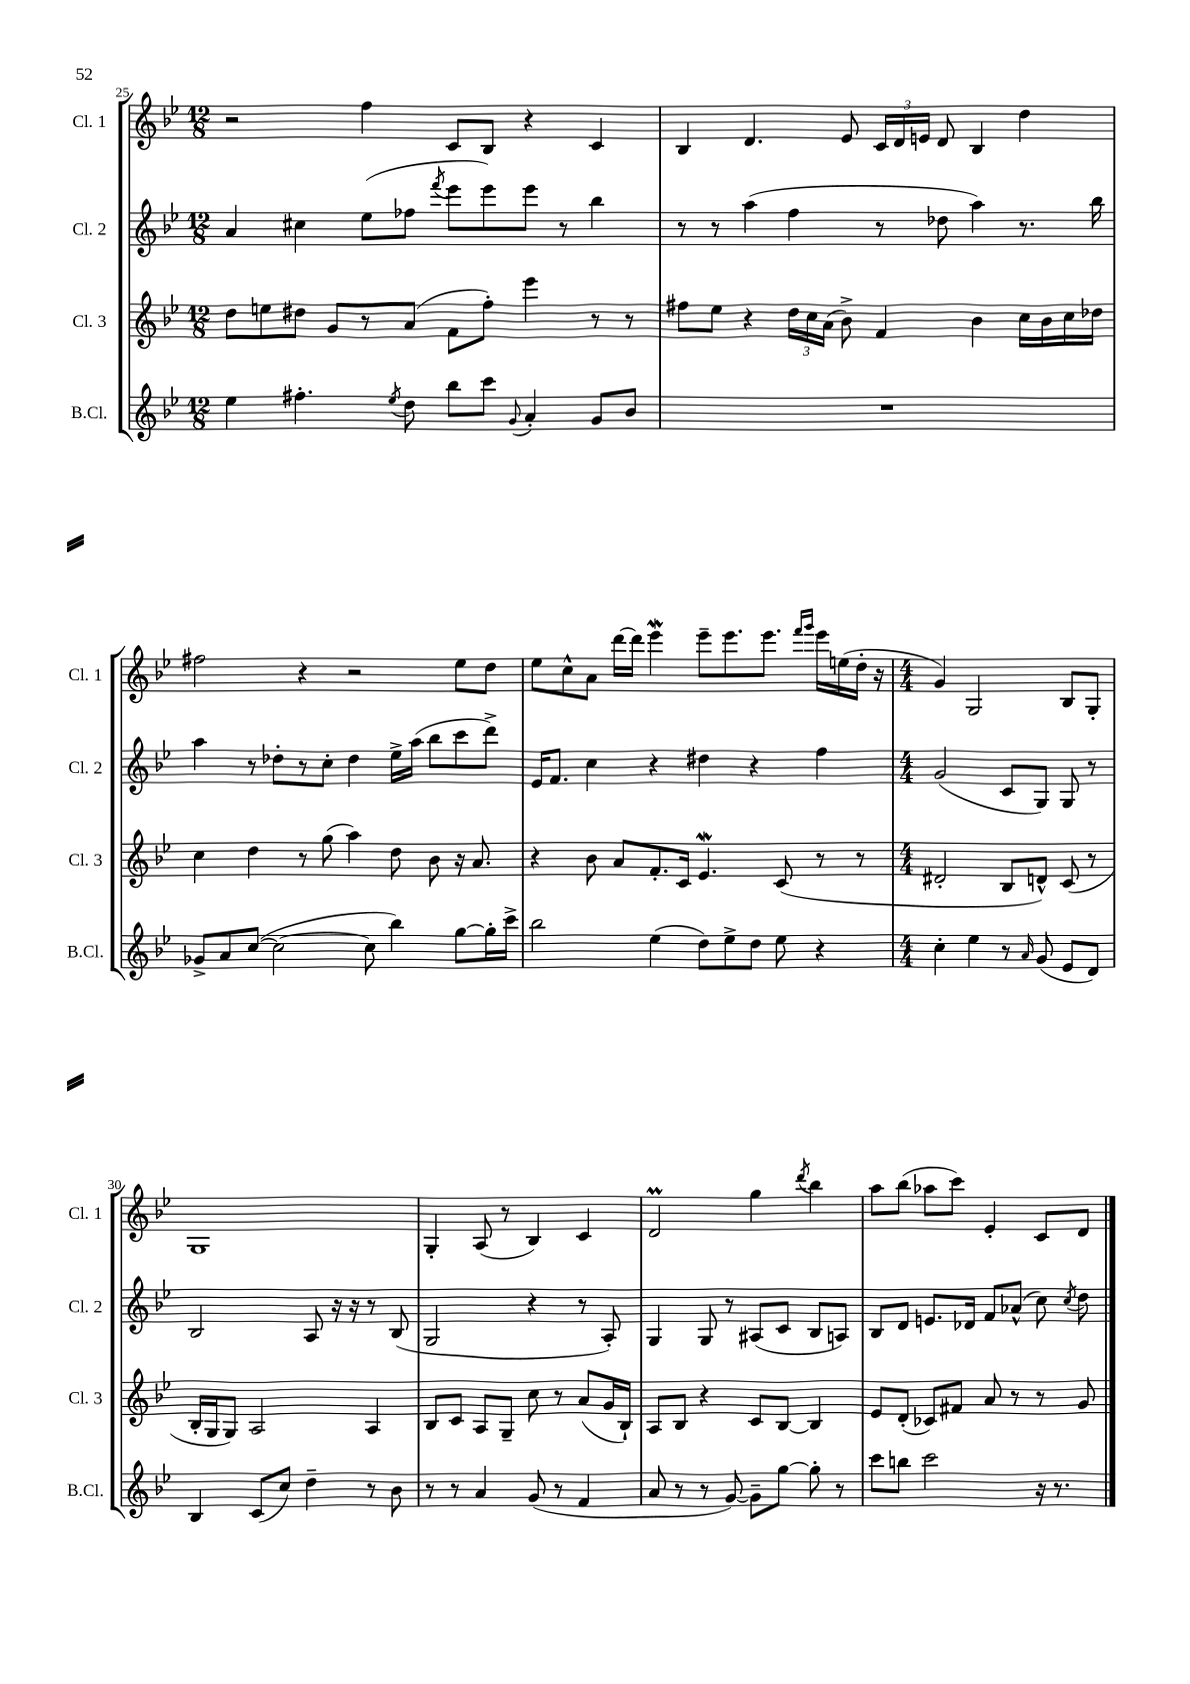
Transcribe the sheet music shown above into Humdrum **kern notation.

**kern	**kern	**kern	**kern
*part4	*part3	*part2	*part1
*staff4	*staff3	*staff2	*staff1
*I"B.Cl.	*I"Cl. 3	*I"Cl. 2	*I"Cl. 1
*I'B.Cl.	*I'Cl. 3	*I'Cl. 2	*I'Cl. 1
*clefG2	*clefG2	*clefG2	*clefG2
*k[b-e-]	*k[b-e-]	*k[b-e-]	*k[b-e-]
*M12/8	*M12/8	*M12/8	*M12/8
=25	=25	=25	=25
4ee-\	8dd\L	4a/	2r
.	8een\	.	.
4.ff#X'\	8dd#X\J	4cc#X\	.
.	8g/L	.	.
.	8r	(8ee-\L	4ff\
8qee-/	.	.	.
8dd\	(8a/J	8ff-X\J	.
.	.	8qfff/	.
8bb-\L	8f\L	8eee-\L	8c/L
8ccc\J	8ff'\J)	8eee-\)	8B-/J
8qqg/	.	.	.
4a'/	4eee-\	8eee-\J	4r
.	.	8r	.
8g/L	8r	4bb-\	4c/
8b-/J	8r	.	.
=26	=26	=26	=26
1.r	8ff#X\L	8r	4B-/
.	8ee-\J	8r	.
.	4r	(4aa\	4.d/
.	24dd\LL	4ff\	.
.	24cc\	.	.
.	(24a\JJ	.	.
.	8b-^\)	.	8e-/
.	4f/	8r	24c/LL
.	.	.	24d/
.	.	.	24en/JJ
.	.	8dd-X\	8d/
.	4b-\	4aa\)	4B-/
.	16cc\LL	8.r	4dd\
.	16b-\	.	.
.	16cc\	.	.
.	16dd-X\JJ	16bb-\	.
!!LO:LB:g=z
=27	=27	=27	=27
8g-X^/L	4cc\	4aa\	2ff#X\
8a/	.	.	.
([8cc/J	4dd\	8r	.
2cc\_	.	8dd-X'\L	.
.	8r	8r	4r
.	(8gg\	8cc'\J	.
.	4aa\)	4dd-\	2r
8cc\]	.	.	.
4bb-\)	8dd\	16ee-^\LL	.
.	.	(16aa\JJ	.
.	8b-\	8bb-\L	.
[8gg\L	16r	8ccc\	8ee-\L
.	8.a/	.	.
16gg'\L]	.	8ddd^\J)	8dd\J
16ccc^\JJ	.	.	.
=28	=28	=28	=28
2bb-\	4r	16e-/KL	8ee-\L
.	.	8.f/J	.
.	.	.	8cc^^\
.	8b-\	4cc\	8a\J
.	8a/L	.	[16ddd\LL
.	.	.	16ddd\JJ]
(4ee-\	8.f'/	4r	4eee-w\
.	16c/Jk	.	.
8dd\L)	4.e-w/	4dd#X\	8eee-~\L
8ee-^\	.	.	8.eee-\
8dd\J	.	4r	.
.	.	.	8.eee-\J
8ee-\	(8c/	.	.
.	.	.	16qqfff/LL
.	.	.	16qqggg/JJ
4r	8r	4ff\	16eee-\LL
.	.	.	(16een\
.	8r	.	16dd'\JJ
.	.	.	16r
=29	=29	=29	=29
*M4/4	*M4/4	*M4/4	*M4/4
4cc'\	2d#X'/	(2g/	4g/)
4ee-\	.	.	2G/
8r	8B-/L	8c/L	.
16qqa/	.	.	.
(8g/	8dn^^/J)	8G/J)	.
8e-/L	(8c/	8G/	8B-/L
8d/J)	8r	8r	8G'/J
!!LO:LB:g=z
=30	=30	=30	=30
4B-/	16B-'/LL	2B-/	1G
.	16G/J	.	.
.	8G/J)	.	.
(8c/L	2A/	.	.
8cc/J)	.	.	.
4dd~\	.	8A/	.
.	.	16r	.
.	.	16r	.
8r	4A/	8r	.
8b-\	.	(8B-/	.
=31	=31	=31	=31
8r	8B-/L	2G/	4G'/
8r	8c/J	.	.
4a/	8A/L	.	(8A/
.	8G~/J	.	8r
(8g/	8cc\	4r	4B-/)
8r	8r	.	.
4f/	(8a/L	8r	4c/
.	16g/L	8A'/)	.
.	16B-`/JJ)	.	.
=32	=32	=32	=32
8a/	8A/L	4G/	2dm/
8r	8B-/J	.	.
8r	4r	8G/	.
[8g/)	.	8r	.
8g~\L]	8c/L	(8A#X/L	4gg\
[8gg\J	[8B-/J	8c/J	.
.	.	.	8qddd/
8gg'\]	4B-/]	8B-/L	4bb-\
8r	.	8An/J)	.
=33	=33	=33	=33
8ccc\L	8e-/L	8B-/L	8aa\L
8bbn\J	(8d'/J	8d/J	(8bb-\J
2ccc\	8c-X/L)	8.en/L	8aa-X\L
.	8f#X/J	.	8ccc\J)
.	.	16d-X/Jk	.
.	8a/	8f/L	4e-'/
.	8r	(8a-X^^/J	.
16r	8r	8cc\)	8c/L
8.r	.	.	.
.	.	8qcc/	.
.	8g/	8dd\	8d/J
==	==	==	==
*-	*-	*-	*-
